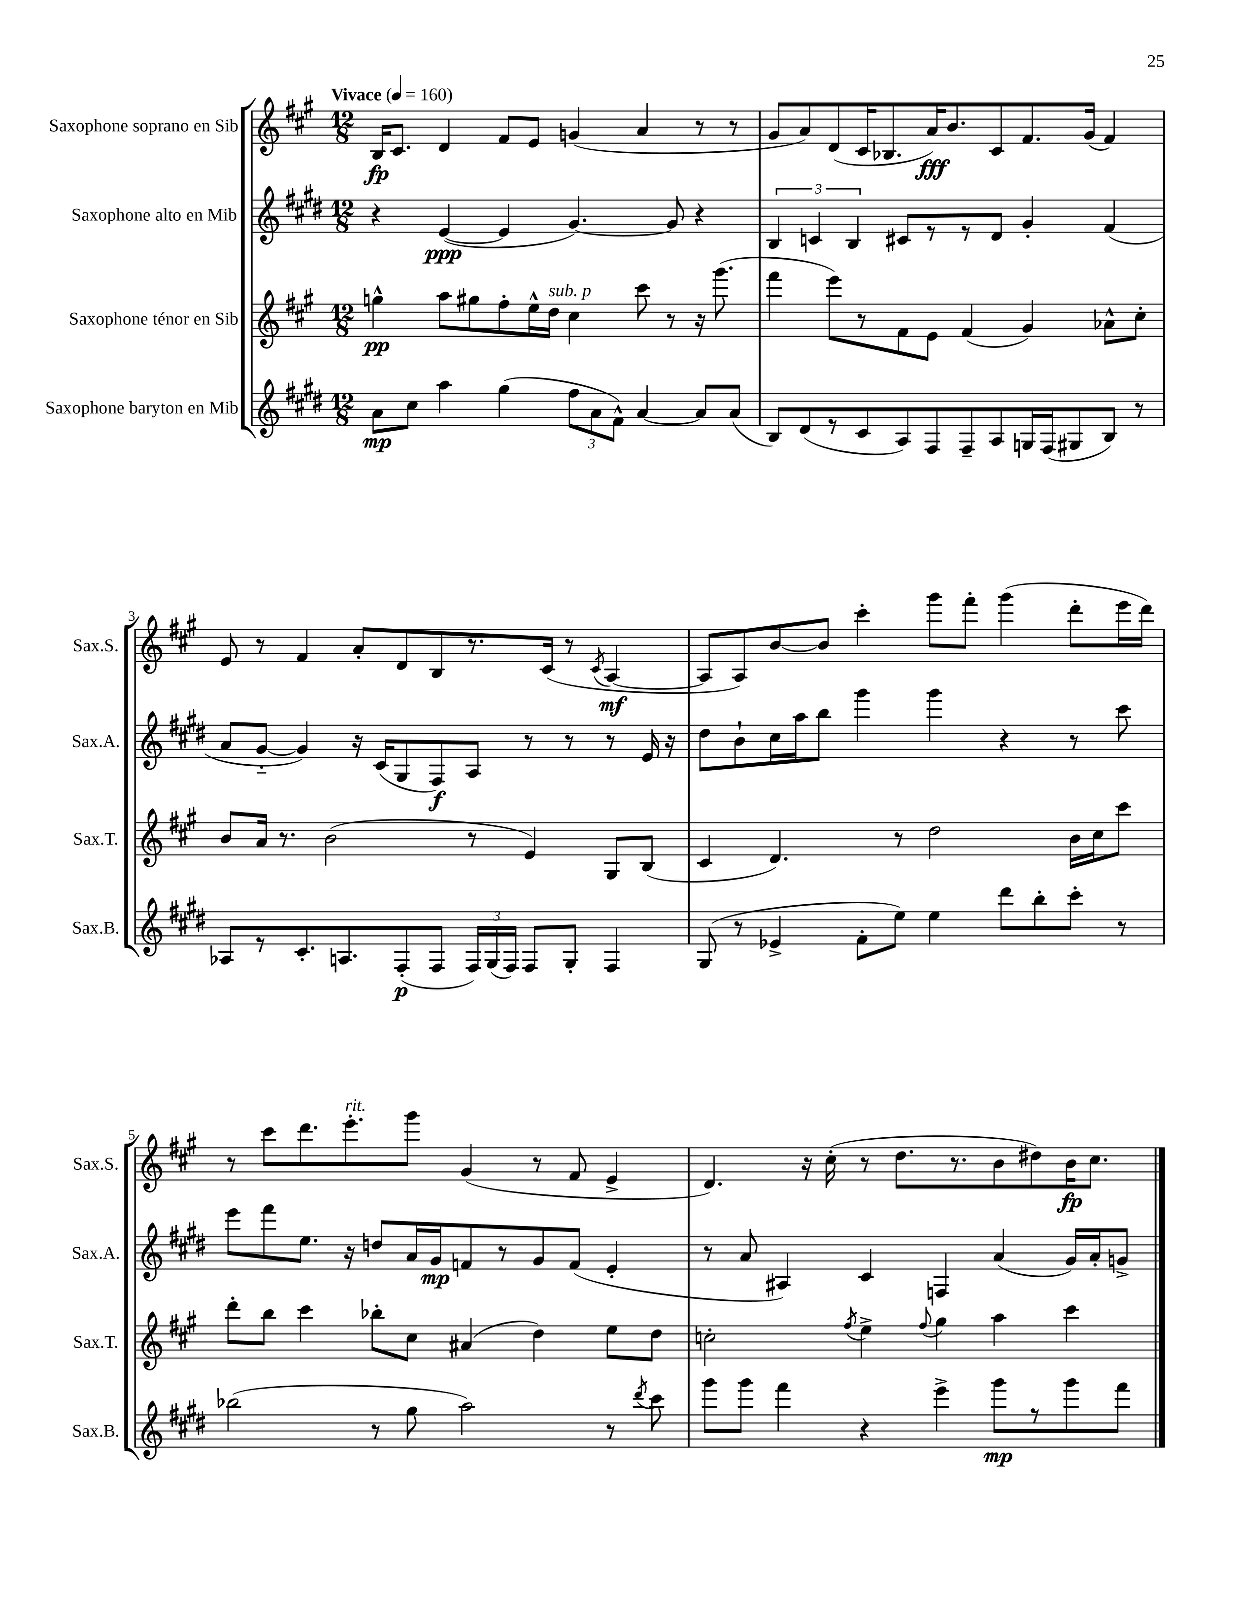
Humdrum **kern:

**kern	**kern	**kern	**kern
*staff4	*staff3	*staff2	*staff1
*clefG2	*clefG2	*clefG2	*clefG2
*k[f#c#g#d#]	*k[f#c#g#]	*k[f#c#g#d#]	*k[f#c#g#]
*M12/8	*M12/8	*M12/8	*M12/8
*MM160	*MM160	*MM160	*MM160
8a	4gg^^	4r	16B
.	.	.	8.c#
8cc#	.	.	.
4aa	8aa	([4e	4d
.	8gg#	.	.
(4gg#	8ff#'	4e]	8f#
.	16ee^^	.	8e
.	16dd	.	.
12ff#	4cc#	[4.g#)	(4g
12a	.	.	.
12f#^^)	.	.	.
[4a	8ccc#	.	4a
.	8r	8g#]	.
8a]	16r	4r	8r
.	(8.ggg#	.	.
(8a	.	.	8r
=	=	=	=
8B)	4fff#	6B	8g#
(8d#	.	.	8a)
.	.	6c	.
8r	8eee)	.	(8d
.	.	6B	.
8c#	8r	.	16c#
.	.	.	8.B-
8A)	8f#	8c#	.
8F#	8e	8r	16a)
.	.	.	8.b
8F#~	(4f#	8r	.
8A	.	8d#	8c#
16G	4g#)	4g#'	8.f#
(16F#	.	.	.
8G#	.	.	.
.	.	.	(16g#
8B)	8a-^^	(4f#	4f#)
8r	8cc#'	.	.
=	=	=	=
8A-	8b	8a	8e
8r	16a	[8g#'~	8r
.	8.r	.	.
8.c#'	.	4g#])	4f#
.	(2b	.	.
8.A	.	.	.
.	.	16r	8a'
.	.	(16c#	.
(8F#'	.	8G#	8d
8F#	.	8F#)	8B
24F#)	8r	8A	8.r
(24G#	.	.	.
24F#)	.	.	.
8F#	4e)	8r	.
.	.	.	(16c#
8G#'	.	8r	8r
.	.	.	8qc#
4F#	8G#	8r	[4A
.	(8B	16e	.
.	.	16r	.
=	=	=	=
(8G#	4c#	8dd#	8A]
8r	.	8b`	8A)
4e-^	4.d)	16cc#	[8b
.	.	16aa	.
.	.	8bb	8b]
8f#'	.	4ggg#	4ccc#'
8ee)	8r	.	.
4ee	2dd	4ggg#	8ggg#
.	.	.	8fff#'
8ddd#	.	4r	(4ggg#
8bb'	.	.	.
8ccc#'	16b	8r	8ddd'
.	16cc#	.	.
8r	8ccc#	8ccc#	16eee
.	.	.	16ddd)
=	=	=	=
(2bb-	8ddd'	8eee	8r
.	8bb	8fff#	8ccc#
.	4ccc#	8.ee	8.ddd
.	.	16r	8.eee'
8r	8bb-'	8dd	.
8gg#	8cc#	16a	8ggg#
.	.	16g#	.
2aa)	(4a#	8f	(4g#
.	.	8r	.
.	4dd)	8g#	8r
.	.	(8f	8f#
8r	8ee	4e'	4e^
8qddd#	.	.	.
8ccc#	8dd	.	.
=	=	=	=
8ggg#	2cc'	8r	4.d)
8ggg#	.	8a	.
4fff#	.	4A#)	.
.	.	.	16r
.	.	.	(16cc#'
.	8qff#	.	.
4r	4ee^	4c#	8r
.	.	.	8.dd
.	8qqff#	.	.
4eee^	4gg#	4F	.
.	.	.	8.r
8ggg#	4aa	(4a	8b
8r	.	.	8dd#)
8ggg#	4ccc#	16g#)	16b
.	.	16a'	8.cc#
8fff#	.	8g^	.
==	==	==	==
*-	*-	*-	*-
